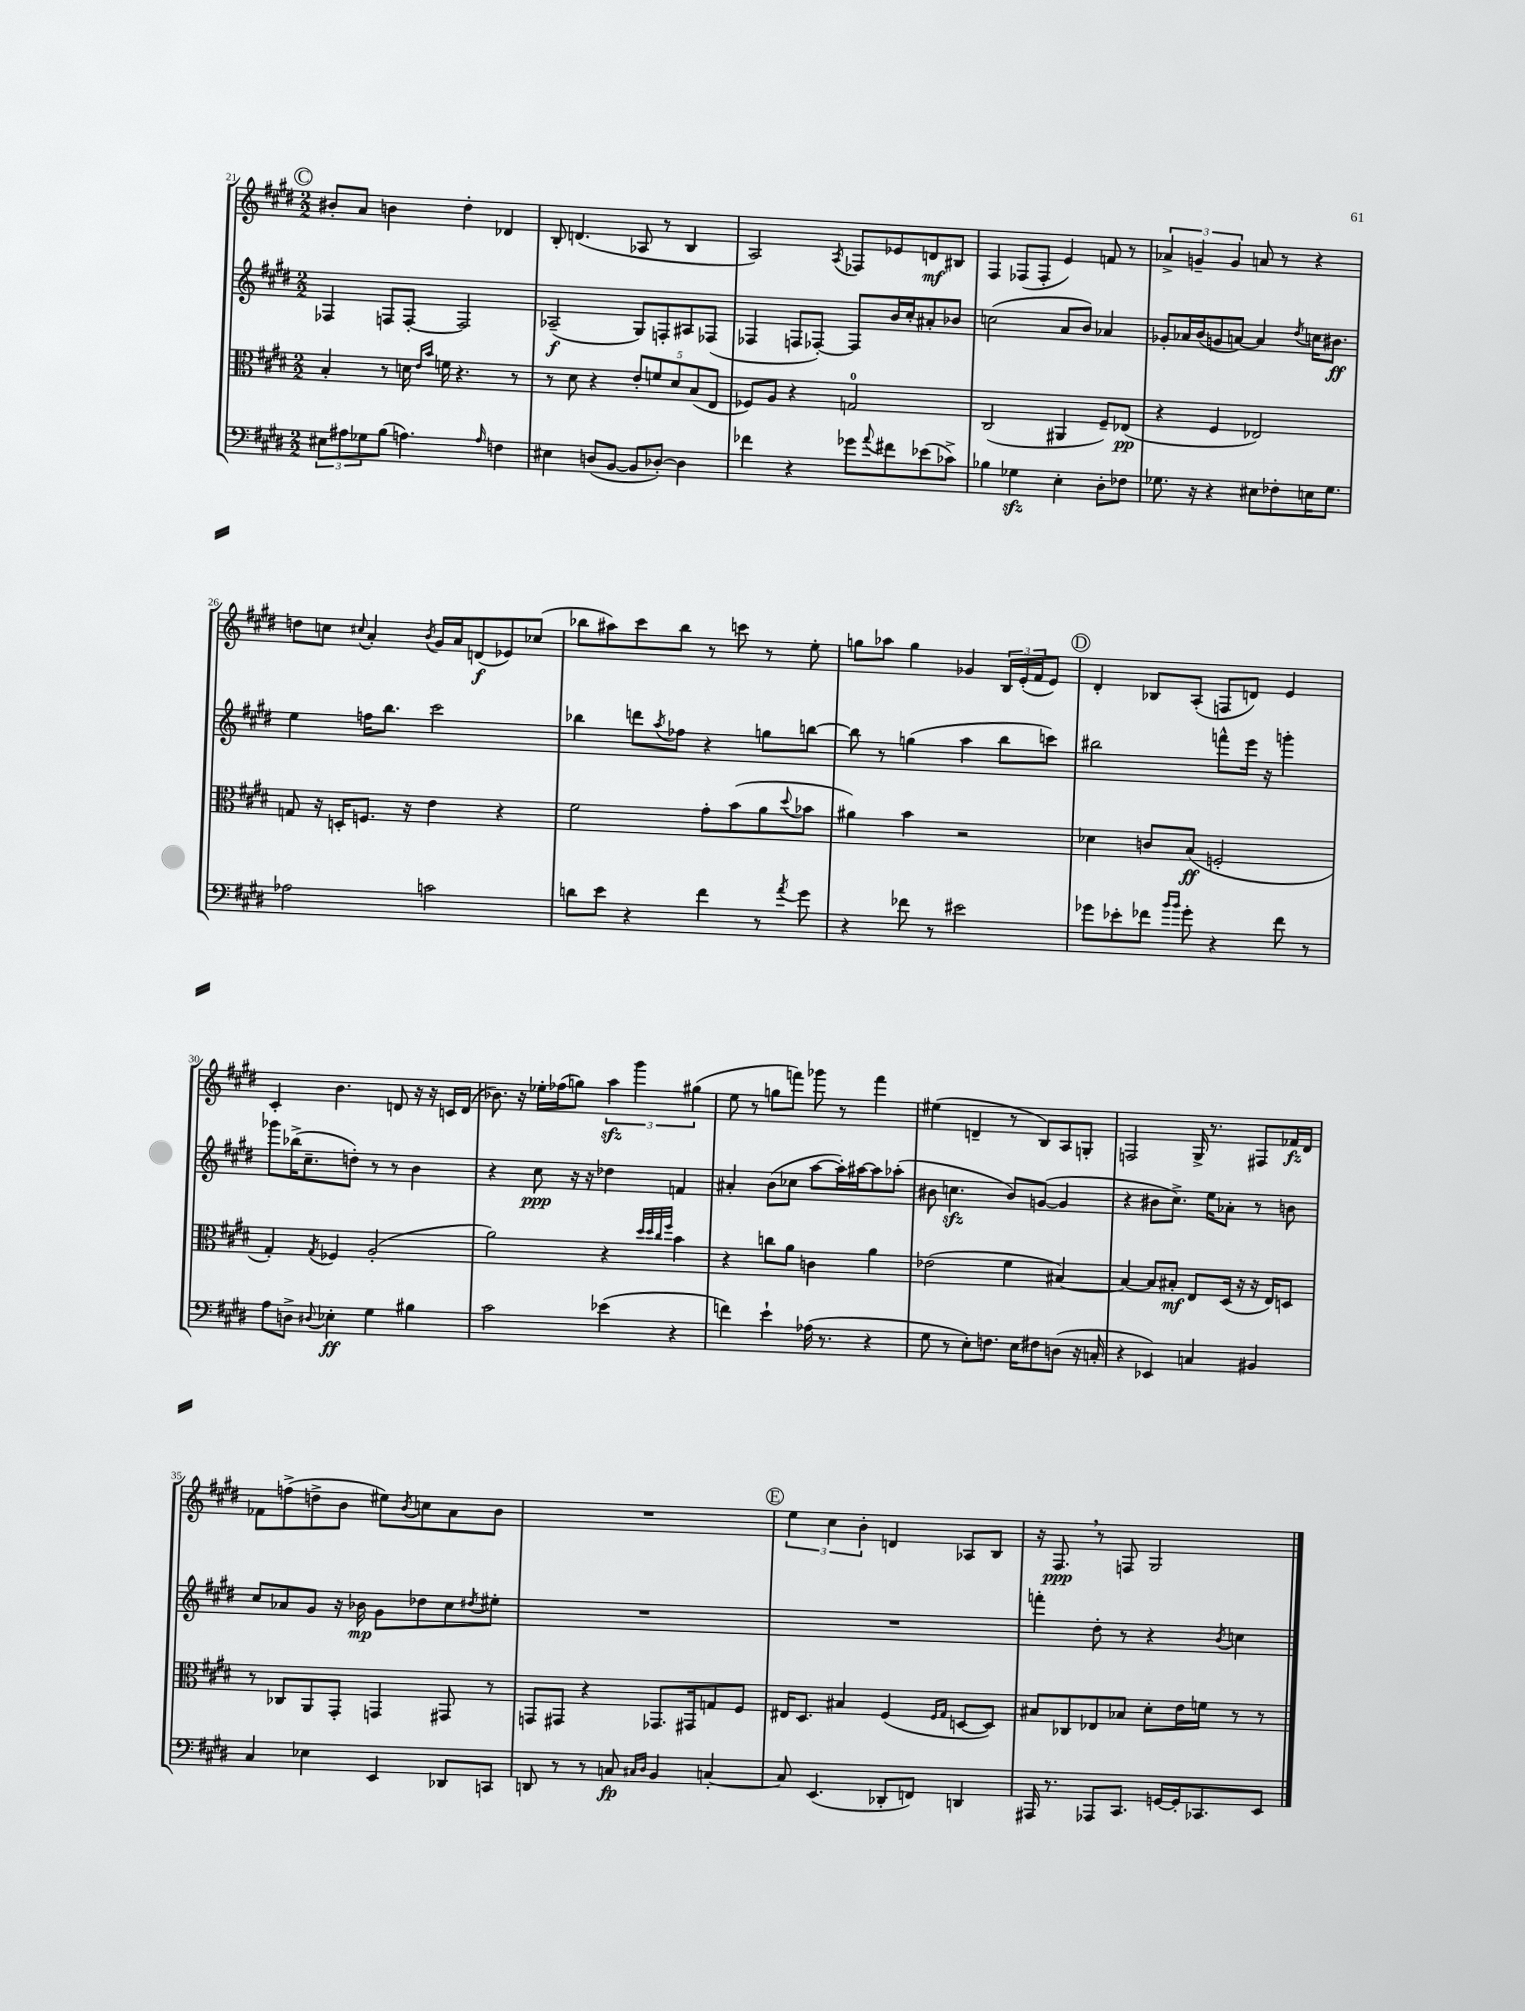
<<
\new StaffGroup <<
\new Staff = "s0" {
    \clef treble \key e \major \numericTimeSignature \time 2/2
    \mark \markup { \circle "C" } bis'8-. a'8 b'4 dis''4-. des'4 |
    b8-. d'4.( aes8 r8 b4 |
    a2) \acciaccatura { a8 } fes8 ees'8 d'8\mf bis8 |
    fis4 fes8( fes8-. e'4) f'8 r8 |
    \tuplet 3/2 { aes'4-> g'4-- g'4 } a'8 r8 r4 |
    d''8 c''8 \appoggiatura { cis''8 } a'4-. \acciaccatura { b'8 } gis'16 a'16 d'8\f( ees'8) ces''8( |
    bes''8 ais''8) cis'''8 bes''8 r8 c'''8 r8 e''8-. |
    g''8 aes''8 g''4 ges'4 \tuplet 3/2 { b16 e'16-.( fis'16 } e'8) |
    \mark \markup { \circle "D" } dis'4-. bes8 a8-.( f8 d'8) e'4 |
    cis'4-. b'4. d'8 r16 r16 c'16 d'16( |
    bes'8.) r16 ees''16-. fes''16( g''8) \tuplet 3/2 { a''4\sfz gis'''4 gis''4( } |
    e''8 r8 g''8 f'''8) ges'''8 r8 f'''4 |
    eis''4( d'4-- r8 b8) a8 g8-. |
    f2 gis16-> r8. fis8 fes'16\fz dis'16 |
    fes'8 f''8->( d''8-> b'8 eis''8) \acciaccatura { b'8 } c''8 a'8 b'8 |
    R1 |
    \mark \markup { \circle "E" } \tuplet 3/2 { e''4 cis''4 b'4-. } d'4 aes8 b8 |
    r16 fis8.\ppp \breathe r8 f8 gis2 \bar "|." |
}
\new Staff = "s1" {
    \clef treble \key e \major \numericTimeSignature \time 2/2
    \mark \markup { \circle "C" } fes4 f8 f8~-. f2 |
    aes2--\f( gis8) f8-. ais8 fes8( |
    fes4 f8 fes8~-.) fes8 b'16 cis''16-. ais'8-. bes'8 |
    c''2( a'8 b'8) aes'4 |
    ges'8-. aes'16 b'16( g'8 a'8~) a'4 \acciaccatura { dis''8 } c''16 bis'8.\ff |
    e''4 f''16 b''8. cis'''2 |
    bes''4 d'''8 \acciaccatura { a''8 } fes''8 r4 g''8 b''8~ |
    b''8 r8 g''4( a''4 b''8 c'''8) |
    \mark \markup { \circle "D" } bis''2 f'''8-^ e'''16 r16 g'''4-. |
    ges'''8 bes''16->( cis''8.-- d''8-.) r8 r8 b'4 |
    r4 cis''8\ppp r16 r16 des''4 f'4 |
    ais'4-. b'8( ces''8 a''8~ a''16-.) ais''16~ ais''8 aes''8-.( |
    bis'8 c''4.\sfz bis'8) g'8~( g'4 |
    r4 bis'8 cis''8.->) e''16 aes'8-. r8 b'8 |
    cis''8 aes'8 gis'8 r16 bes'16\mp gis'8 des''8 cis''8 \acciaccatura { dis''8 } eis''8-. |
    R1 |
    \mark \markup { \circle "E" } R1 |
    f'''4-. dis''8-. r8 r4 \acciaccatura { b'8 } c''4 \bar "|." |
}
\new Staff = "s2" {
    \clef alto \key e \major \numericTimeSignature \time 2/2
    \mark \markup { \circle "C" } b4-. r8 d'16 \grace { e'16 b'16 } f'16 r4. r8 |
    r8 dis'8 r4 \tuplet 5/4 { e'8-. f'8 dis'8 b8( e8 } |
    fes8) a8 r4 g2-0 |
    cis2( ais,4 fis8--) ees8\pp( |
    r4 fis4 ees2) |
    g8 r16 d16-. f8. r16 e'4 r4 |
    fis'2 gis'8-. b'8( a'8 \appoggiatura { dis''8 } bes'8 |
    ais'4) b'4 r2 |
    \mark \markup { \circle "D" } des'4 c'8 b8\ff( f2-. |
    gis4-.) \acciaccatura { gis8 } fes4 a2-.( |
    a'2) r4 \grace { dis''32 dis''32 cis''32 fis''32 } b'4 |
    r4 c''8 a'8 c'4 a'4 |
    ees'2( fis'4 bis4~) |
    bis4~ bis8 bis8-.\mf e8 dis16( r16 r16 e16) d8 |
    r8 ces8 a,8 gis,8-. g,4 gis,8 r8 |
    g,8 gis,8 r4 ges,8. gis,16 g8 fis8 |
    \mark \markup { \circle "E" } eis16 dis8. bis4 fis4( \grace { fis16 gis16 } d8~ d8) |
    bis8 ces8 ees8 bes8 dis'8-. e'16 f'16 r8 r8 \bar "|." |
}
\new Staff = "s3" {
    \clef bass \key e \major \numericTimeSignature \time 2/2
    \mark \markup { \circle "C" } \tuplet 3/2 { eis8 ais8 ges8 } b8( a4.) \grace { a16 } f4 |
    eis4 d8( b,8~ b,8 des8~-.) des4 |
    fes'4 r4 ges'8 \appoggiatura { a'8 } fis'8 ees'8( ces'8->) |
    bes4 ges4\sfz e4-. dis8-. fes8 |
    ges8. r16 r4 eis8 fes8-. e16 ges8. |
    aes2 c'2 |
    d'8 e'8 r4 fis'4 r8 \acciaccatura { a'8 } gis'8 |
    r4 fes'8 r8 eis'2 |
    \mark \markup { \circle "D" } ges'8 ees'8-. fes'8 \grace { b'16 b'16 } ges'8-. r4 fes'8 r8 |
    a8 d8-> \appoggiatura { dis8 } ees4-.\ff gis4 bis4 |
    cis'2 ees'4( r4 |
    f'4) e'4-! aes16( r8. r4 |
    gis8 r8 e8-.) f8. e16 fis8 d8( r16 c16-. |
    r4 ees,4) c4 bis,4 |
    cis4 ees4 e,4 des,8 c,8 |
    d,8 r8 r8 c8\fp \grace { cis16 dis16 } b,4 c4~-. |
    \mark \markup { \circle "E" } c8 e,4.( des,8-. f,8) d,4 |
    ais,,16 r8. aes,,8 cis,8. g,16~ g,16-. ces,8. e,8 \bar "|." |
}
>>
>>
\layout { \context { \Score currentBarNumber = #21 } }
